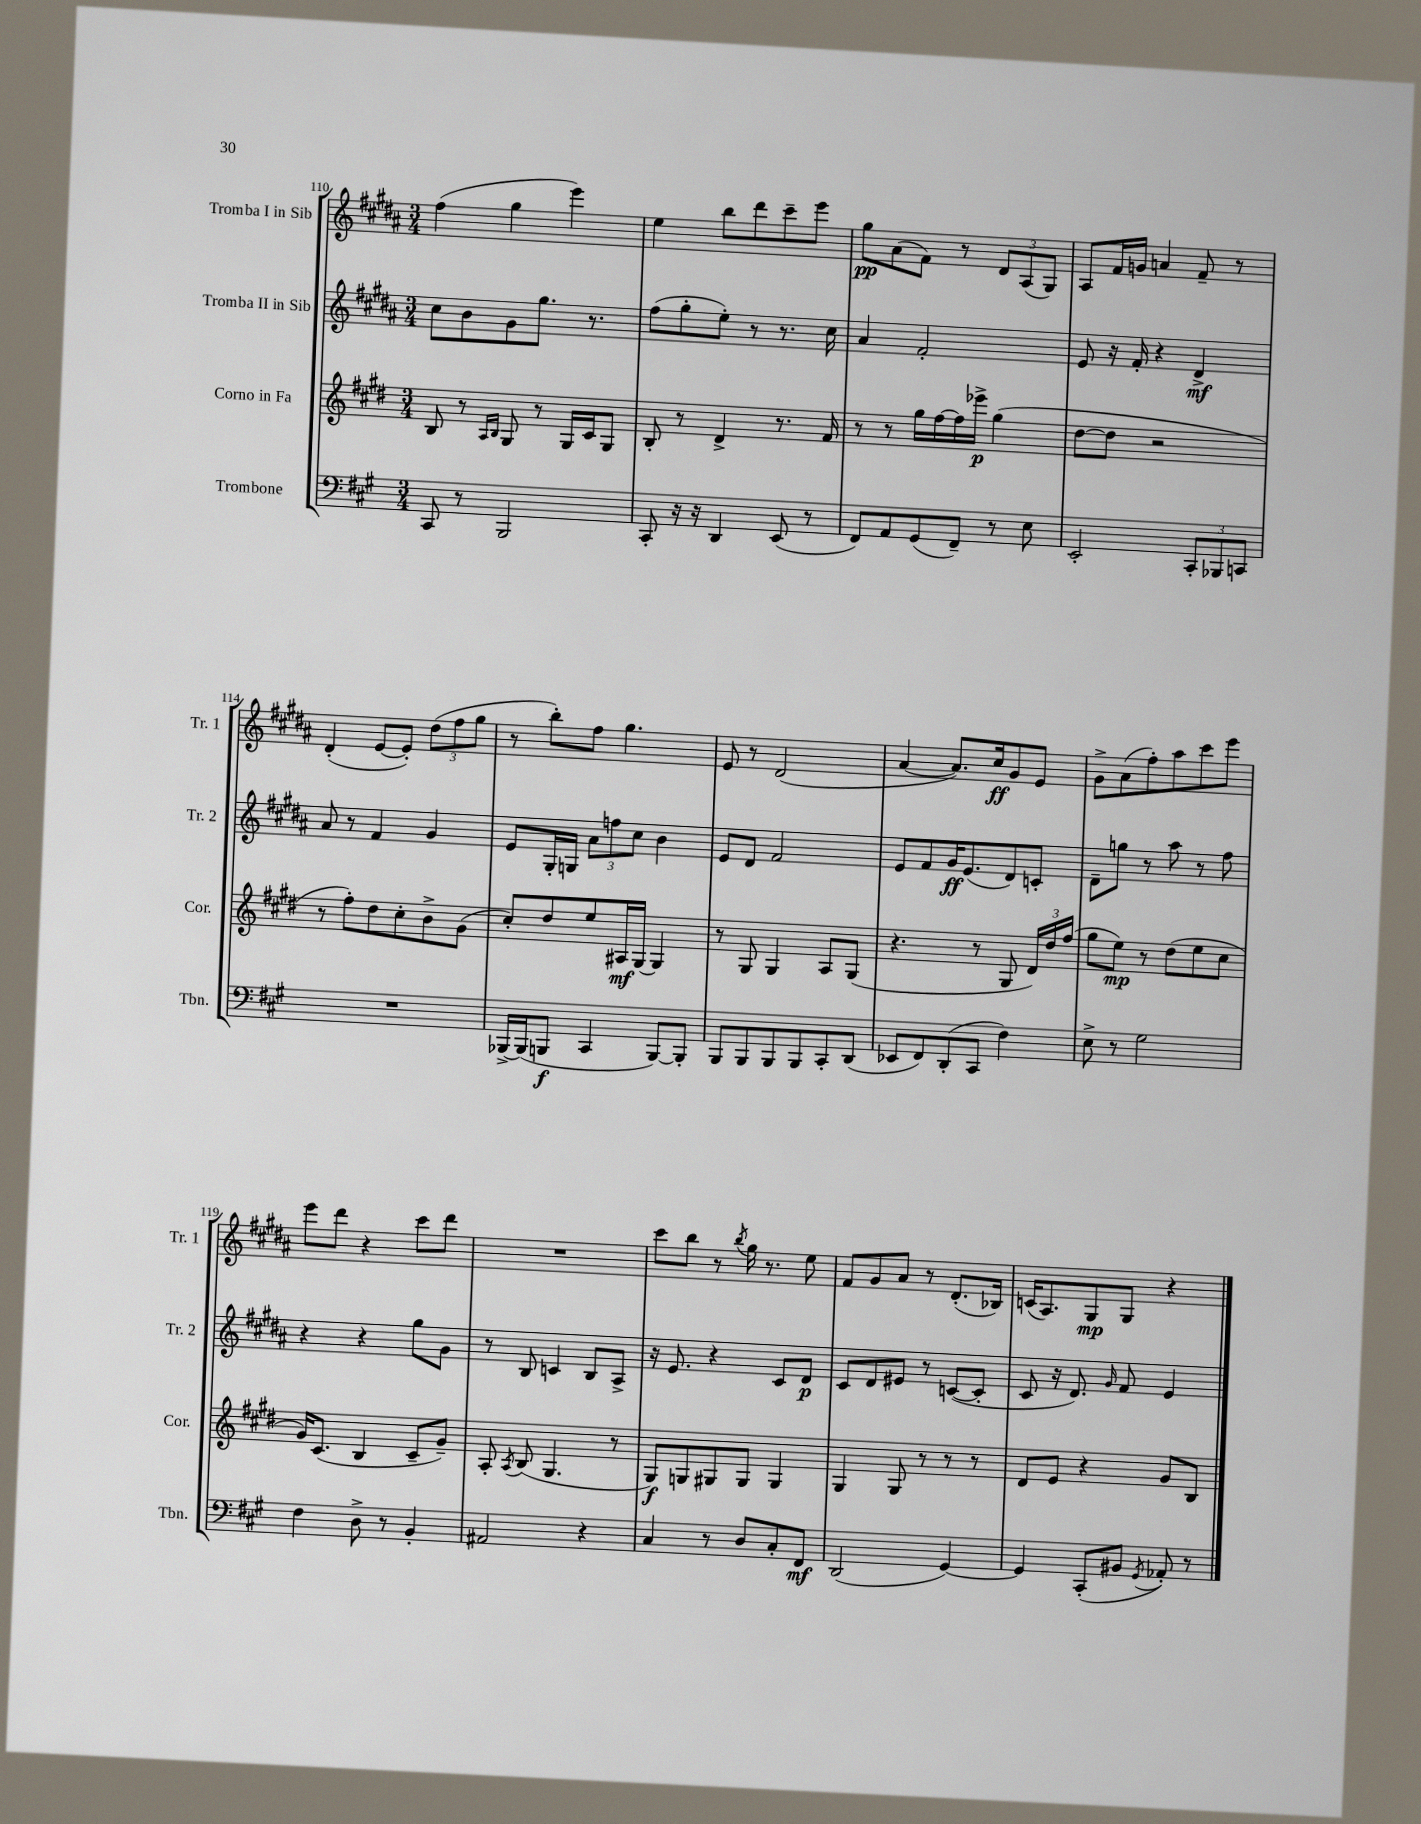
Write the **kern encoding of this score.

**kern	**dynam	**kern	**dynam	**kern	**dynam	**kern	**dynam
*part4	*part4	*part3	*part3	*part2	*part2	*part1	*part1
*staff4	*staff4	*staff3	*staff3	*staff2	*staff2	*staff1	*staff1
*I"Trombone	*	*I"Corno in Fa	*	*I"Tromba II in Sib	*	*I"Tromba I in Sib	*
*I'Tbn.	*	*I'Cor.	*	*I'Tr. 2	*	*I'Tr. 1	*
*clefF4	*	*clefG2	*	*clefG2	*	*clefG2	*
*k[f#c#g#]	*	*k[f#c#g#d#]	*	*k[f#c#g#d#a#]	*	*k[f#c#g#d#a#]	*
*M3/4	*	*M3/4	*	*M3/4	*	*M3/4	*
=110	=110	=110	=110	=110	=110	=110	=110
8CC#/	.	8B/	.	8cc#\L	.	(4ff#\	.
8r	.	8r	.	8b\	.	.	.
.	.	16qqA/LL	.	.	.	.	.
.	.	16qqB/JJ	.	.	.	.	.
2BBB/	.	8G#/	.	8g#\	.	4gg#\	.
.	.	8r	.	8.gg#\J	.	.	.
.	.	16G#/LL	.	.	.	4eee\)	.
.	.	16c#/J	.	8.r	.	.	.
.	.	8G#/J	.	.	.	.	.
=111	=111	=111	=111	=111	=111	=111	=111
8CC#'/	.	8B'/	.	(8ff#\L	.	4ee\	.
16r	.	8r	.	8gg#'\	.	.	.
16r	.	.	.	.	.	.	.
4DD/	.	4d#^/	.	8ee'\J)	.	8bb\L	.
.	.	.	.	8r	.	8ddd#\	.
(8EE/	.	8.r	.	8.r	.	8ccc#~\	.
8r	.	.	.	.	.	8eee\J	.
.	.	16f#/	.	16cc#\	.	.	.
=112	=112	=112	=112	=112	=112	=112	=112
8FF#/L)	.	8r	.	4a#/	.	8gg#\L	pp
8AA/	.	8r	.	.	.	(8a#\	.
(8GG#/	.	16gg#\LL	.	2f#'/	.	8f#\J)	.
.	.	[16ff#\	.	.	.	.	.
8FF#~/J)	.	16ff#\]	.	.	.	8r	.
.	.	16eee-X^\JJ	p	.	.	.	.
8r	.	(4gg#\	.	.	.	12d#/L	.
.	.	.	.	.	.	(12A#/	.
8E\	.	.	.	.	.	.	.
.	.	.	.	.	.	12G#/J)	.
=113	=113	=113	=113	=113	=113	=113	=113
2EE'/	.	[8dd#\L	.	8e/	.	8A#/L	.
.	.	8dd#\J]	.	16r	.	16f#/L	.
.	.	.	.	16f#'/	.	16gn/JJ	.
.	.	2r	.	4r	.	4an/	.
12CC#'/L	.	.	.	4d#^/	mf	8f#~/	.
12BBB-X/	.	.	.	.	.	.	.
.	.	.	.	.	.	8r	.
12CCn/J	.	.	.	.	.	.	.
!!LO:LB:g=z
=114	=114	=114	=114	=114	=114	=114	=114
2.r	.	8r	.	8a#/	.	(4d#'/	.
.	.	8ff#'\L)	.	8r	.	.	.
.	.	8dd#\	.	4f#/	.	[8e/L	.
.	.	8cc#'\	.	.	.	8e'/J])	.
.	.	8b^\	.	4g#/	.	(12dd#\L	.
.	.	.	.	.	.	12ff#\	.
.	.	(8g#\J	.	.	.	.	.
.	.	.	.	.	.	12gg#\J	.
=115	=115	=115	=115	=115	=115	=115	=115
[16BBB-X^/LL	.	8cc#'/L)	.	8e/L	.	8r	.
(16BBB-/J]	.	.	.	.	.	.	.
8BBBn/J	f	8dd#/	.	16G#'/L	.	8bb'\L)	.
.	.	.	.	16Gn/JJ	.	.	.
4CC#/	.	8ee/	.	12a#\L	.	8ff#\J	.
.	.	.	.	12ffn\	.	.	.
.	.	16A#X/L	mf	.	.	4.gg#\	.
.	.	.	.	12cc#\J	.	.	.
.	.	[16G#/JJ	.	.	.	.	.
[8BBB/L)	.	4G#/]	.	4b\	.	.	.
8BBB'/J]	.	.	.	.	.	.	.
=116	=116	=116	=116	=116	=116	=116	=116
8BBB/L	.	8r	.	8e/L	.	8e/	.
8BBB/	.	8G#/	.	8d#/J	.	8r	.
8BBB/	.	4G#/	.	2f#/	.	(2d#/	.
8BBB/	.	.	.	.	.	.	.
8CC#'/	.	8A/L	.	.	.	.	.
(8DD/J	.	(8G#/J	.	.	.	.	.
=117	=117	=117	=117	=117	=117	=117	=117
8EE-X/L	.	4.r	.	8e/L	.	[4a#/	.
8FF#/)	.	.	.	8f#/	.	.	.
(8DD'/	.	.	.	16g#/K	ff	8.a#/L])	.
.	.	.	.	(8.e/	.	.	.
8CC#/J	.	8r	.	.	.	.	.
.	.	.	.	.	.	16cc#/k	ff
4F#\)	.	8G#/	.	8d#/)	.	8g#/	.
.	.	24d#/LL)	.	8cn'/J	.	8e/J	.
.	.	24dd#/	.	.	.	.	.
.	.	(24ff#/JJ	.	.	.	.	.
=118	=118	=118	=118	=118	=118	=118	=118
8E^\	.	8gg#\L	.	8d#~\L	.	8g#^\L	.
8r	.	8ee\J)	mp	8ggn\J	.	(8a#\	.
2G#\	.	8r	.	8r	.	8ff#'\)	.
.	.	(8dd#\L	.	8aa#\	.	8aa#\	.
.	.	8ee\	.	8r	.	8ccc#\	.
.	.	8cc#\J	.	8ff#\	.	8eee\J	.
!!LO:LB:g=z
=119	=119	=119	=119	=119	=119	=119	=119
4F#\	.	16g#/KL)	.	4r	.	8eee\L	.
.	.	(8.c#/J	.	.	.	.	.
.	.	.	.	.	.	8ddd#\J	.
8D^\	.	4B/	.	4r	.	4r	.
8r	.	.	.	.	.	.	.
4BB'/	.	8c#~/L	.	8gg#\L	.	8ccc#\L	.
.	.	8g#~/J)	.	8g#\J	.	8ddd#\J	.
=120	=120	=120	=120	=120	=120	=120	=120
2AA#X/	.	8A'/	.	8r	.	2.r	.
.	.	8qA/	.	.	.	.	.
.	.	(8B/	.	8B/	.	.	.
.	.	4.G#/	.	4cn/	.	.	.
4r	.	.	.	8B/L	.	.	.
.	.	8r	.	8A#^/J	.	.	.
=121	=121	=121	=121	=121	=121	=121	=121
4C#/	.	8G#/L)	f	16r	.	8ccc#\L	.
.	.	.	.	8.e/	.	.	.
.	.	8Gn/	.	.	.	8bb\J	.
8r	.	8G#X/	.	4r	.	8r	.
.	.	.	.	.	.	8qbb/	.
8D/L	.	8G#/J	.	.	.	16gg#\	.
.	.	.	.	.	.	8.r	.
8C#'/	.	4G#/	.	8c#/L	.	.	.
8FF#/J	mf	.	.	8d#/J	p	8ee\	.
=122	=122	=122	=122	=122	=122	=122	=122
(2DD/	.	4G#/	.	8c#/L	.	8f#/L	.
.	.	.	.	8d#/	.	8g#/	.
.	.	8G#/	.	8e#X/J	.	8a#/J	.
.	.	8r	.	8r	.	8r	.
[4GG#/)	.	8r	.	([8cn/L	.	(8.d#'/L	.
.	.	8r	.	8c'/J]	.	.	.
.	.	.	.	.	.	16B-X/Jk)	.
=123	=123	=123	=123	=123	=123	=123	=123
4GG#/]	.	8d#/L	.	8c#/	.	(16cn/KL	.
.	.	.	.	.	.	8.A#/)	.
.	.	8e/J	.	16r	.	.	.
.	.	.	.	8.d#/)	.	.	.
(8CC#'/L	.	4r	.	.	.	8G#/	mp
.	.	.	.	16qqg#/	.	.	.
8BB#X/J	.	.	.	8f#/	.	8G#/J	.
8qGG#/	.	.	.	.	.	.	.
8AA-X'/)	.	8g#/L	.	4e/	.	4r	.
8r	.	8B/J	.	.	.	.	.
==	==	==	==	==	==	==	==
*-	*-	*-	*-	*-	*-	*-	*-
